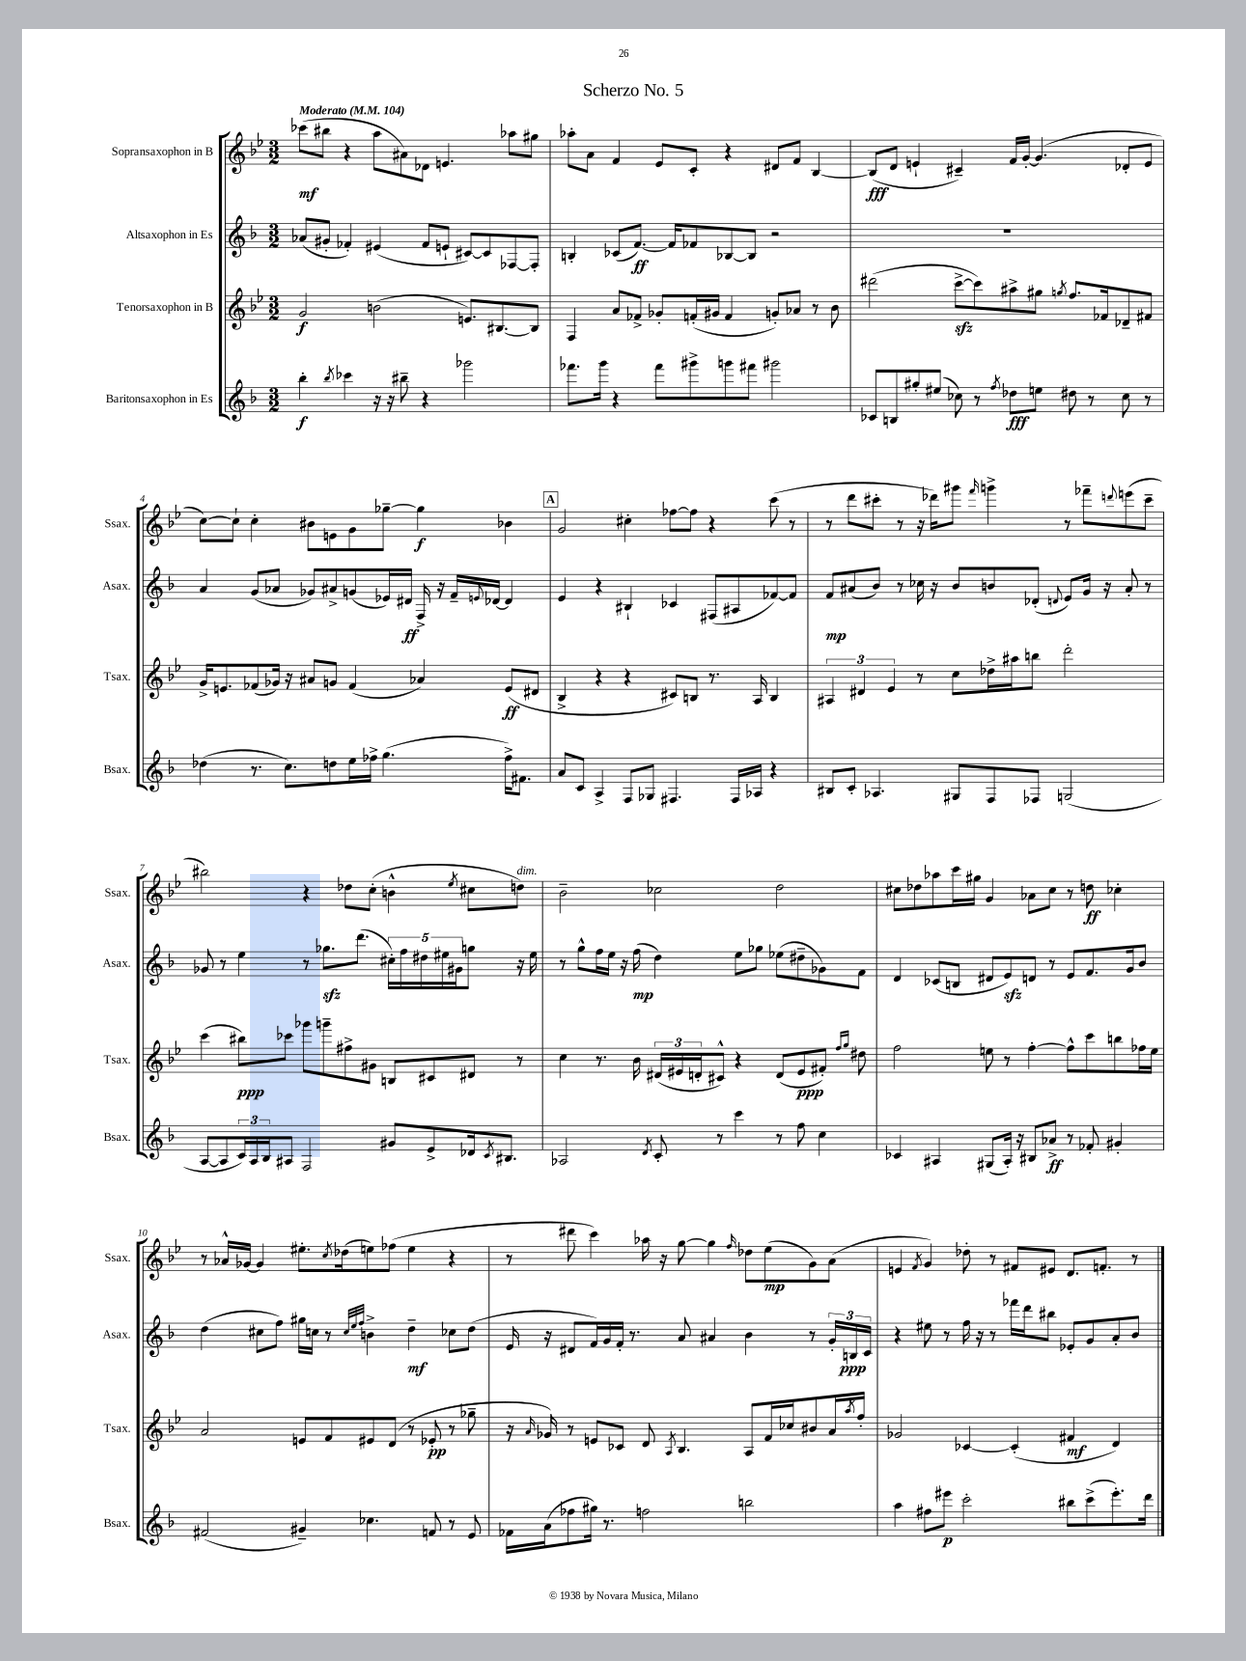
\header { title = "Scherzo No. 5" }
<<
\new StaffGroup <<
\new Staff = "s0" \with { instrumentName = "Sopransaxophon in B" shortInstrumentName = "Ssax." } {
    \clef treble \key bes \major \numericTimeSignature \time 3/2 \tempo "Moderato" 4 = 104
    ces'''8\mf( bis''8 r4 a''8 ais'8) des'8 e'4. aes''8 gis''8 |
    aes''8-. a'8 f'4 ees'8 c'8-. r4 dis'8 f'8 bes4~ |
    bes8\fff( d'8 e'4-! cis'4--) f'16 g'16~-. g'4.( des'8-. e'8 |
    c''8~) c''8-! c''4-. bis'8 e'8 g'8 ges''8~-- ges''4\f bes'4 |
    \mark \markup { \box "A" } g'2 cis''4-. fes''8~ fes''8 r4 c'''8( r8 |
    r8 d'''8 cis'''8-. r8 r16 des'''16) gis'''8 \grace { f'''16 } g'''4-> r8 fes'''8-- \appoggiatura { d'''8 } e'''8( cis'''8-- |
    bis''2) r4 des''8 c''8-.( b'4-^ \acciaccatura { ees''8 } cis''8 d''8^\markup { \italic "dim." }) |
    bes'2-- ces''2 d''2 |
    cis''8 des''8 aes''8 c'''16 gis''16 g'4 aes'8 cis''8 r8 d''8\ff ces''4-. |
    r8 aes'16-^ ges'16~ ges'4 eis''8.-. \acciaccatura { c''8 } des''16( e''8) fes''8( e''4 r4 |
    r8 dis'''8 c'''4) aes''16 r16 g''8~ g''4 \grace { f''16 } des''8 ees''8\mp( g'8) a'8( |
    e'4 \acciaccatura { f'8 } g'4) des''8-. r8 fis'8 eis'8 d'8. f'8.-. r8 \bar "|." |
}
\new Staff = "s1" \with { instrumentName = "Altsaxophon in Es" shortInstrumentName = "Asax." } {
    \clef treble \key f \major \numericTimeSignature \time 3/2
    aes'8( gis'8-. fes'4-.) eis'4( fes'8 e'8-! cis'8~) cis'8 fes8~ fes8-. |
    b4-. ces'8( f'8.~\ff) f'16 fes'8 bes8~ bes8 r2 |
    R1. |
    a'4 g'8( aes'8 ges'8) ais'8-> g'8( ees'16) dis'16\ff f16-> r16 f'16-- \appoggiatura { e'8 } des'16~ des'4 |
    \mark \markup { \box "A" } e'4 r4 bis4-! ces'4 fis8( ais8 fes'8~) fes'8 |
    f'8\mp ais'8( bes'8) r8 ces''16 r16 bes'8 b'8 des'8-.( \appoggiatura { d'8 } e'8) g'16 r16 ais'8-. r8 |
    ges'8 r8 e''4 r8 ges''8.\sfz d'''8.( \tuplet 5/4 { cis''16-.) f''16 dis''16 eis''16 gis'16 } g''8 r16 eis''16 |
    r8 g''8-^ f''16 e''16 r16 f''16\mp( d''4) e''8 ges''8 ees''8( dis''8-- ges'8) f'8 |
    d'4 ces'8( b8 dis'8 e'8\sfz) d'8 r8 e'8 f'8. g'16 bes'8 |
    d''4( cis''8 f''8) gis''16 c''16 r8 \grace { c''32 e''32 f''32 } b'4-> d''4--\mf ces''8 d''8( |
    e'16 r16 dis'8 f'16) g'16 f'16-. r8. a'8 ais'4 bes'4 r8 \tuplet 3/2 { g'16-. b16\ppp c'16 } |
    r4 eis''8 r8 f''16 r16 r8 fes'''16 d'''16 bis''8 ees'8-. g'8 a'8-. bes'8 \bar "|." |
}
\new Staff = "s2" \with { instrumentName = "Tenorsaxophon in B" shortInstrumentName = "Tsax." } {
    \clef treble \key bes \major \numericTimeSignature \time 3/2
    g'2\f b'2( e'8.) bis8.~ bis8 |
    f4 a'8 fes'8-> ges'8-. f'16-.( gis'16 f'4 g'8-.) aes'8 r8 bes'8 |
    dis'''2( c'''8~->\sfz c'''8) ais''8-> gis''8 \acciaccatura { g''8 } f''8. fes'16 des'8-- fis'8 |
    g'16-> e'8. fes'8( ges'16) r16 ais'8 g'8 fes'4( aes'4) e'8\ff( dis'8 |
    \mark \markup { \box "A" } bes4-> r4 r4 cis'8) b8 r8. a16 b4 |
    \tuplet 3/2 { ais4 dis'4 ees'4 } r8 c''8 des''16-> ais''16 b''8 d'''2-. |
    c'''4( bis''8\ppp) ces'''8 ges'''8 g'''8-- fis''8-> gis'8 b8 cis'8 dis'8 r8 |
    c''4 r8. bes'16 \tuplet 3/2 { dis'16( eis'16 d'16-. } cis'8-^) r4 d'8( eis'8\ppp fis'8-.) \grace { f''16 g''16 } dis''8 |
    f''2 e''8 r8 f''4~-. f''8-^ c'''8 b''8 fes''16 e''16 |
    a'2 e'8 f'8 eis'8 d'8( r8 ees'8-.\pp r8 ges''8-- |
    r16 \grace { a'16 } ges'16) r8 e'8 ces'8 d'8 \acciaccatura { a8 } bes4. a8 f'16 ces''16 bis'8 a'16 \acciaccatura { a''8 } f''16-. |
    ges'2 ces'4~ ces'4-.( fis'4\mf d'4) \bar "|." |
}
\new Staff = "s3" \with { instrumentName = "Baritonsaxophon in Es" shortInstrumentName = "Bsax." } {
    \clef treble \key f \major \numericTimeSignature \time 3/2
    bes''4-.\f \acciaccatura { bes''8 } ces'''4 r16 r16 bis''8-- r4 ges'''2 |
    fes'''8. g'''16 r4 fes'''8 gis'''8-> g'''8 fis'''8 gis'''2 |
    ces'8 b8 gis''8-. eis''8( ces''8) r8 \acciaccatura { f''8 } des''8\fff e''8 dis''8 r8 ces''8 r8 |
    des''4( r8. c''8.) d''8 e''16 fes''16-> g''4.( fes''16->) fis'8. |
    \mark \markup { \box "A" } a'8 c'8 a4-> f8 ges8 fis4. fis16 aes16 r4 |
    bis8 c'8-. aes4. gis8 f8 fes8 g2( |
    a8~ a8 \tuplet 3/2 { c'16) a16 bes16 } ais8 f2 gis'8 e'8-> des'16 \acciaccatura { c'8 } bis8. |
    aes2 \acciaccatura { d'8 } c'8-. r8 c'''4 r8 f''8 c''4 |
    ces'4 ais4 gis8( ais16-.) r16 bis8 aes'8->\ff r8 fes'8-. gis'4-. |
    fis'2( gis'4--) ces''4. f'8 r8 e'8 |
    fes'16 a'16( fes''8 gis''16) r8. f''2 b''2 |
    a''4 fis''8 eis'''8\p c'''2-. bis''8 c'''8->( eis'''8.-.) d'''16 \bar "|." |
}
>>
>>
